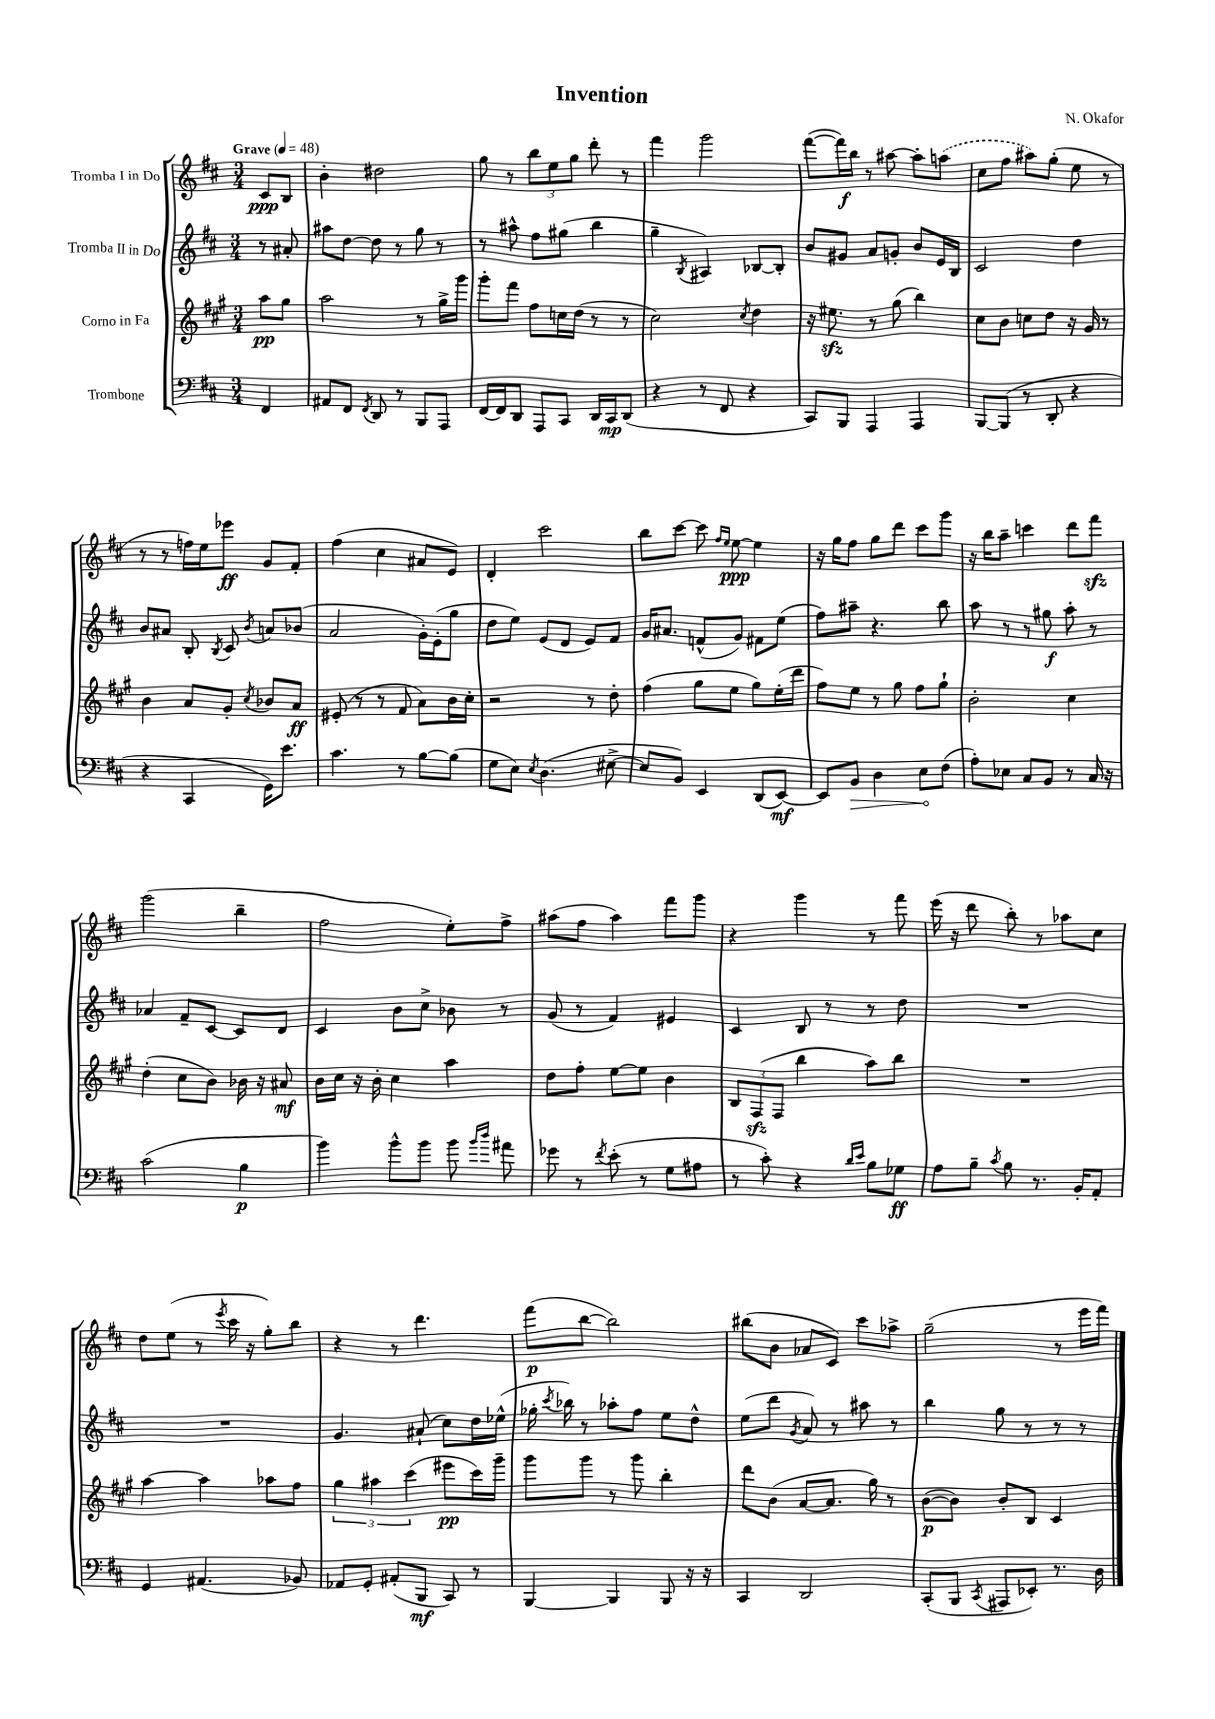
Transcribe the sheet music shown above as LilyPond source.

\header { title = "Invention" composer = "N. Okafor" }
<<
\new StaffGroup <<
\new Staff = "s0" \with { instrumentName = "Tromba I in Do" } {
    \clef treble \key d \major \numericTimeSignature \time 3/4 \partial 4 \tempo "Grave" 4 = 48
    \autoBeamOff cis'8[\ppp b8] |
    b'4-. dis''2 |
    g''8 r8 \tuplet 3/2 { b''8[ e''8 g''8] } d'''8-. r8 |
    fis'''4 g'''2 |
    fis'''8[~( fis'''16\f) b''16] r8 ais''8~ ais''8[-. \once \slurDashed a''8]( |
    cis''8[ fis''8] ais''8[) g''8]-.( e''8 r8 |
    r8 r8 f''16[) e''16 ees'''8]\ff g'8[ fis'8]-. |
    fis''4( cis''4 ais'8[ e'8]) |
    d'4-. cis'''2 |
    b''8[ cis'''8]~ cis'''8 \grace { fis''16[ e''16] } e''8~\ppp e''4 |
    r16 g''16[ fis''8] g''8[ d'''8] cis'''8[ g'''8] |
    r16 b''16[ a''8]-- c'''4 d'''8[ fis'''8]\sfz |
    g'''2( b''4-- |
    fis''2 e''8[-.) fis''8]-> |
    ais''8[( fis''8] ais''4) fis'''8[ g'''8] |
    r4 g'''4 r8 fis'''8 |
    e'''16( r16 d'''8 b''8-.) r8 aes''8[ cis''8] |
    d''8[ e''8]( r8 \acciaccatura { e'''8 } cis'''16 r16 g''8[-.) b''8] |
    r4 r8 d'''4. |
    fis'''8[\p( b''8]~ b''2) |
    bis''8[( b'8] aes'8[ cis'8]) cis'''8[ aes''8]-> |
    g''2--( r8 e'''16[ fis'''16]) \bar "|." |
}
\new Staff = "s1" \with { instrumentName = "Tromba II in Do" } {
    \clef treble \key d \major \numericTimeSignature \time 3/4 \partial 4
    \autoBeamOff r8 ais'8-. |
    ais''8[ d''8]~ d''8 r8 g''8 r8 |
    r8 ais''8-^ fis''8[ gis''8]( b''4 |
    g''4-- \acciaccatura { b8 } ais4) bes8[~ bes8]-. |
    b'8[ gis'8] a'8[ g'8]-. b'8[ e'16 b16] |
    cis'2 d''4 |
    b'8[ ais'8] b8-. \acciaccatura { b8 } cis'8 \acciaccatura { b'8 } a'8[ bes'8]( |
    a'2 g'16[-.) e'16-.( g''8] |
    d''8[ e''8]) e'8[( d'8] e'8[) fis'8] |
    g'16[ ais'8.] f'8[-^( g'8]) fis'8[ e''8]( |
    fis''8[) ais''8]-- r4. b''8 |
    a''8 r8 r8 gis''8\f a''8-. r8 |
    aes'4 fis'8[-- cis'8]~ cis'8[ d'8] |
    cis'4 b'8[ cis''8]-> bes'8 r8 |
    g'8( r8 fis'4) eis'4 |
    cis'4 b8 r8 r8 d''8 |
    R2. |
    R2. |
    g'4. ais'8-!( cis''8[) d''16 ees''16]-^( |
    ges''16-. \acciaccatura { cis'''8 } bes''16) r8 aes''8[-. fis''8] e''8[ d''8]-^ |
    e''8[( d'''8] \acciaccatura { g'8 } a'8) r8 ais''8 r8 |
    b''4 g''8 r8 r8 r8 \bar "|." |
}
\new Staff = "s2" \with { instrumentName = "Corno in Fa" } {
    \clef treble \key a \major \numericTimeSignature \time 3/4 \partial 4
    \autoBeamOff a''8[\pp gis''8] |
    a''2 r8 gis''16[-> gis'''16] |
    gis'''8[-. fis'''8] fis''8[ c''16 d''16]( r8 r8 |
    cis''2) \acciaccatura { cis''8 } d''4 |
    r16 eis''8.\sfz r8 gis''8( b''4) |
    cis''8[ b'8] c''8[ d''8] r16 gis'16 r8 |
    b'4 a'8[ gis'8]-. \acciaccatura { cis''8 } bes'8[ a'8]\ff |
    eis'8-.( r8 r8 fis'8 a'8[) b'16 cis''16]-. |
    r2 r8 d''8-. |
    fis''4( gis''8[ e''8] gis''8[) e''16-.( d'''16] |
    fis''8[) e''8] r8 gis''8 fis''8[ gis''8]-! |
    b'2-. cis''4 |
    d''4-.( cis''8[ b'8]) bes'16 r16 ais'8\mf |
    b'16[ cis''16] r16 b'16-. cis''4 a''4 |
    d''8[ fis''8]-. e''8[~ e''8] b'4 |
    \tuplet 3/2 { b8[ fis8\sfz( fis8] } b''4 a''8[) b''8] |
    R2. |
    a''4~ a''4 aes''8[ fis''8] |
    \tuplet 3/2 { gis''4 ais''4 cis'''4( } eis'''8[\pp cis'''16) gis'''16]-- |
    gis'''8[ gis'''8] r8 gis'''8 b''4-. |
    d'''8[ b'8]( a'8[~ a'8.] gis''16) r8 |
    b'8[~\p( b'8]) b'8[-. b8] cis'4 \bar "|." |
}
\new Staff = "s3" \with { instrumentName = "Trombone" } {
    \clef bass \key d \major \numericTimeSignature \time 3/4 \partial 4
    \autoBeamOff fis,4 |
    ais,8[ fis,8] \acciaccatura { fis,8 } d,8 r8 b,,8[ a,,8] |
    fis,16[~ fis,16 d,8] a,,8[ cis,8] d,16[ cis,16\mp d,8]( |
    r4 r8 fis,8 r4 |
    cis,8[) b,,8] a,,4 a,,4 |
    b,,8[~ b,,8]( r8 d,8-. r4 |
    r4 cis,4 g,16[) e'8.] |
    cis'4. r8 b8[~ b8]( |
    g8[ e8]) \acciaccatura { e8 } d4.( eis8~-> |
    eis8[ b,8]) e,4 d,8[( e,8]~\mf) |
    e,8[ \once \override Hairpin.circled-tip = ##t b,8]\> d4 e8[\! fis8]( |
    a8[-.) ees8] cis8[ b,8] r8 cis16 r16 |
    cis'2( b4\p |
    b'4) b'8[-^ b'8] b'8 \grace { b'16[ d''16] } ais'8 |
    ges'8 r8 \acciaccatura { fis'8 } e'8-.( r8 g8[ ais8] |
    r8 cis'8-.) r4 \grace { d'16[ e'16] } b8[ ges8]\ff |
    a8[ b8]-- \acciaccatura { cis'8 } b8 r8. b,16[-. a,8]-. |
    g,4 ais,4.( bes,8) |
    aes,8[ g,8]-. ais,8[-.( b,,8]\mf cis,8) r8 |
    b,,4~ b,,4 b,,8 r16 r16 |
    cis,4 d,2 |
    cis,8[-.( b,,8] \acciaccatura { cis,8 } ais,,8[ ees,8]-.) r8. d16 \bar "|." |
}
>>
>>
\layout { \context { \Score \remove "Bar_number_engraver" } }
